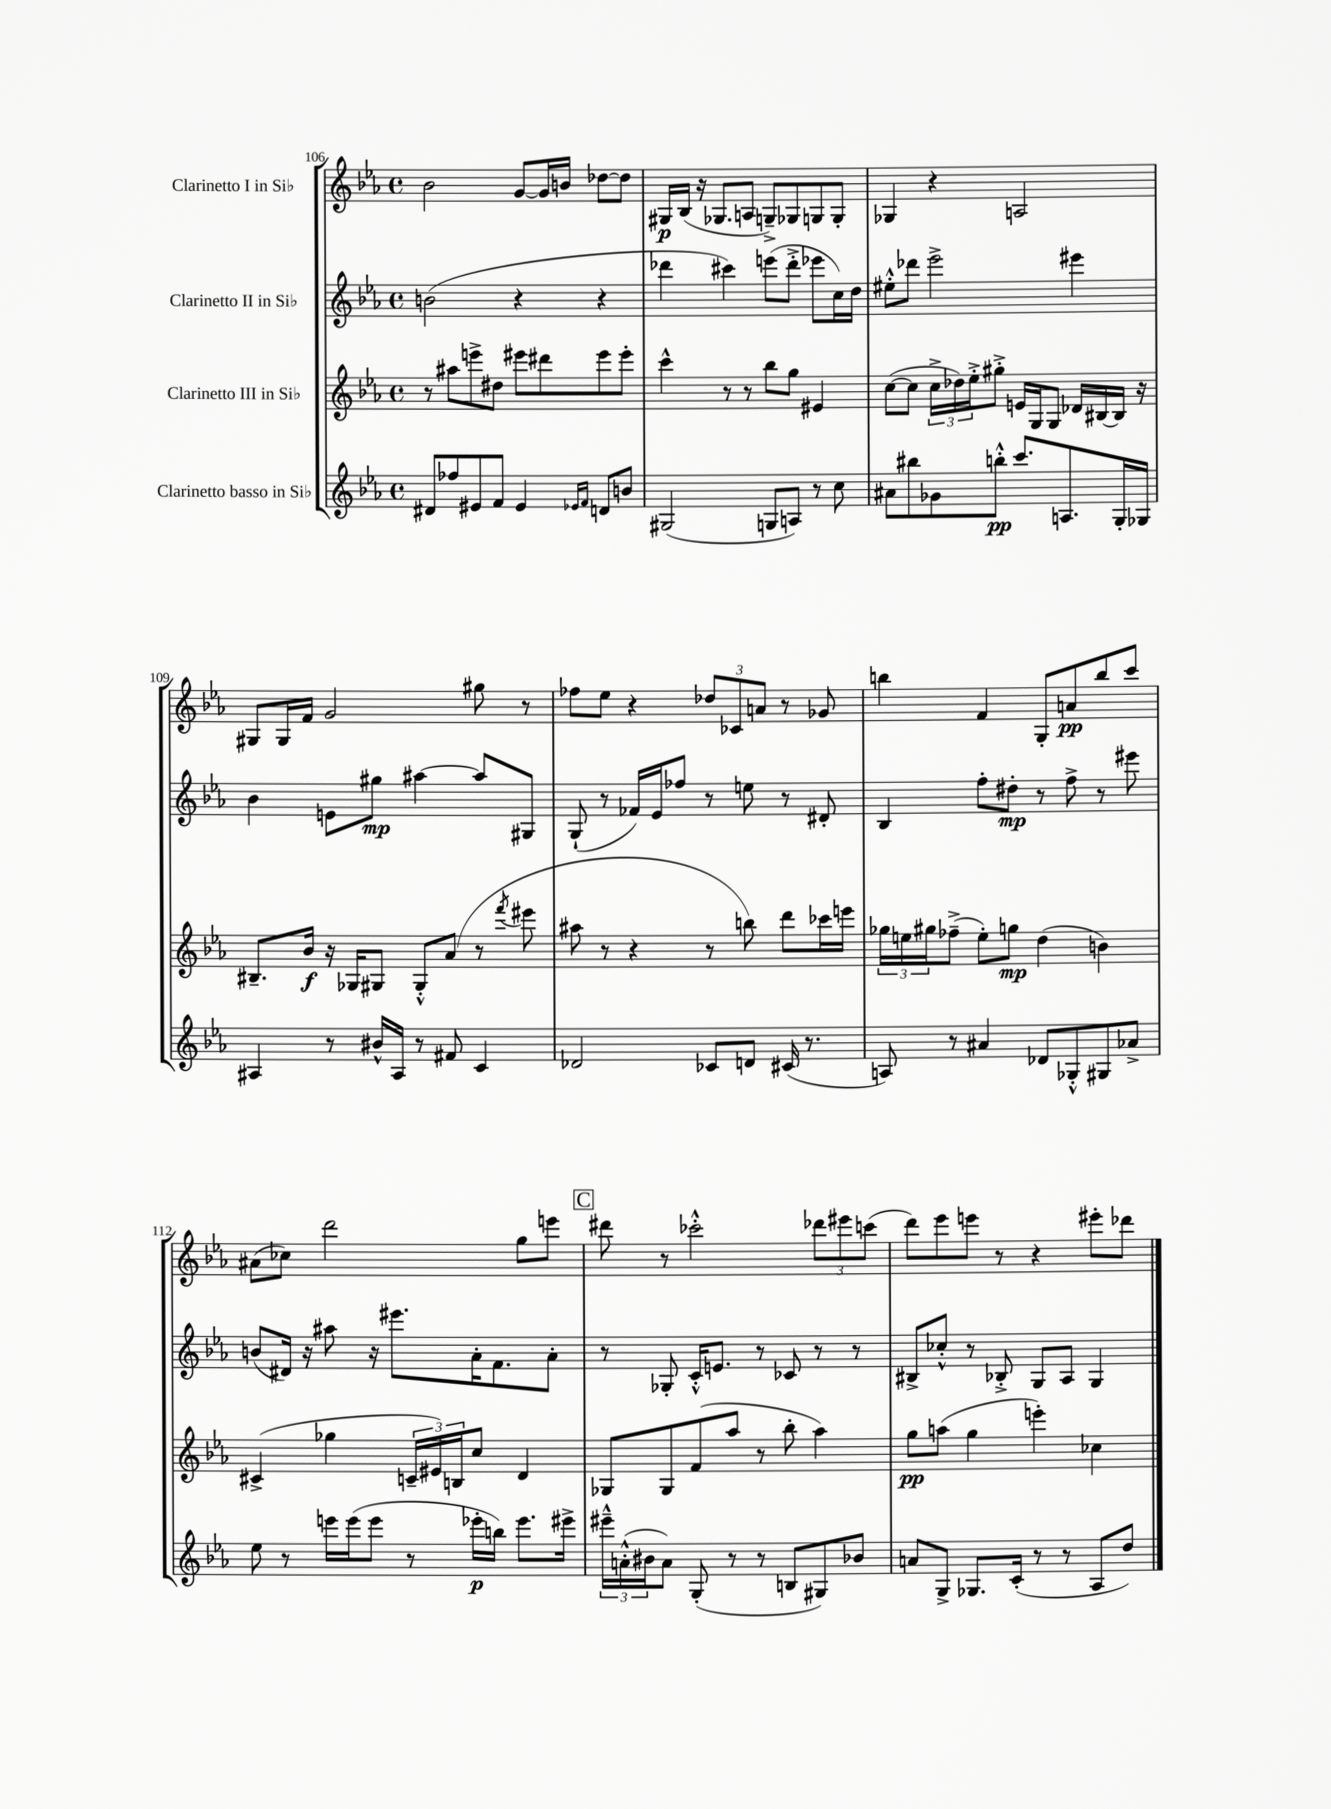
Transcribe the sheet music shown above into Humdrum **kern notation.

**kern	**dynam	**kern	**dynam	**kern	**dynam	**kern	**dynam
*part4	*part4	*part3	*part3	*part2	*part2	*part1	*part1
*staff4	*staff4	*staff3	*staff3	*staff2	*staff2	*staff1	*staff1
*I"Clarinetto basso in Si♭	*	*I"Clarinetto III in Si♭	*	*I"Clarinetto II in Si♭	*	*I"Clarinetto I in Si♭	*
*clefG2	*	*clefG2	*	*clefG2	*	*clefG2	*
*k[b-e-a-]	*	*k[b-e-a-]	*	*k[b-e-a-]	*	*k[b-e-a-]	*
*M4/4	*	*M4/4	*	*M4/4	*	*M4/4	*
*met(c)	*	*met(c)	*	*met(c)	*	*met(c)	*
=106	=106	=106	=106	=106	=106	=106	=106
8d#X/L	.	8r	.	(2bn\	.	2b-\	.
8ff-X/	.	8aa#X\L	.	.	.	.	.
8e#X/	.	8eeen^\	.	.	.	.	.
8f/J	.	8dd#X\J	.	.	.	.	.
4e#/	.	8eee#X\L	.	4r	.	[8g/L	.
.	.	8ddd#X\	.	.	.	16g/L]	.
.	.	.	.	.	.	16bn/JJ	.
16qqe-X/LL	.	.	.	.	.	.	.
16qqf/JJ	.	.	.	.	.	.	.
8dn/L	.	8eee#\	.	4r	.	[8dd-X\L	.
8bn/J	.	8eee#'\J	.	.	.	8dd-\J]	.
=107	=107	=107	=107	=107	=107	=107	=107
(2G#X/	.	4ccc^^\	.	4ddd-X\	.	16G#X/LL	p
.	.	.	.	.	.	(16B-/JJ	.
.	.	.	.	.	.	16r	.
.	.	.	.	.	.	8.G-X/L	.
.	.	8r	.	4ccc#X\)	.	.	.
.	.	8r	.	.	.	8An/J	.
8Gn/L	.	8bb-\L	.	(8eeen\L	.	8Gn~^/L)	.
8An/J)	.	8gg\J	.	8ddd-'^\J	.	8G-X/	.
8r	.	4e#X/	.	8eee-X\L	.	8Gn/	.
8cc\	.	.	.	16cc\L)	.	8G'/J	.
.	.	.	.	16dd\JJ	.	.	.
=108	=108	=108	=108	=108	=108	=108	=108
8a#X\L	.	([8cc\L	.	8ee#X'^^\L	.	4G-X/	.
8bb#X\	.	8cc\J]	.	8ddd-X\J	.	.	.
8g-X\	.	24cc^\LL	.	2eee-^\	.	4r	.
.	.	24dd-X\)	.	.	.	.	.
.	.	24ee-'^\J	.	.	.	.	.
8bbn'^^\J	pp	8gg#X'^\J	.	.	.	.	.
8.ccc/L	.	16en/LL	.	.	.	2An/	.
.	.	16G/J	.	.	.	.	.
.	.	8G/J	.	.	.	.	.
8.An/	.	.	.	.	.	.	.
.	.	16d-X/LL	.	4eee#X\	.	.	.
.	.	[16B#X/	.	.	.	.	.
16G'/L	.	16B#/JJ]	.	.	.	.	.
16G-X/JJ	.	16r	.	.	.	.	.
!!LO:LB:g=z
=109	=109	=109	=109	=109	=109	=109	=109
4A#X/	.	8.B#X~/L	.	4b-\	.	8G#X/L	.
.	.	.	.	.	.	16G#/L	.
.	.	16b-/Jk	f	.	.	16f/JJ	.
8r	.	16r	.	8en\L	.	2g/	.
.	.	16G-X/KL	.	.	.	.	.
16b#X^^/LL	.	8G#X/J	.	8gg#X\J	mp	.	.
16A#/JJ	.	.	.	.	.	.	.
8r	.	8G#'^^/L	.	[4aa#X\	.	.	.
8f#X/	.	(8a-/J	.	.	.	.	.
4c/	.	8r	.	8aa#/L]	.	8gg#X\	.
.	.	8qfff/	.	.	.	.	.
.	.	8eee#X\	.	8G#X/J	.	8r	.
=110	=110	=110	=110	=110	=110	=110	=110
2d-X/	.	8aa#X\	.	(8G`/	.	8ff-X\L	.
.	.	8r	.	8r	.	8ee-\J	.
.	.	4r	.	16f-X/LL)	.	4r	.
.	.	.	.	16e-/J	.	.	.
.	.	.	.	8ff-X/J	.	.	.
8c-X/L	.	8r	.	8r	.	12dd-X/L	.
.	.	.	.	.	.	12c-X/	.
8dn/J	.	8bbn\)	.	8een\	.	.	.
.	.	.	.	.	.	12an/J	.
(16c#X/	.	8ddd\L	.	8r	.	8r	.
8.r	.	.	.	.	.	.	.
.	.	16ccc-X\L	.	8d#X'/	.	8g-X/	.
.	.	16eeen\JJ	.	.	.	.	.
=111	=111	=111	=111	=111	=111	=111	=111
8An/)	.	24gg-X\LL	.	4B-/	.	4bbn\	.
.	.	24een\	.	.	.	.	.
.	.	24gg#X\J	.	.	.	.	.
8r	.	(8ff-X~^\J	.	.	.	.	.
4a#X/	.	8ee'\L)	.	8ff'\L	.	4f/	.
.	.	8ggn\J	mp	8dd#X'\J	mp	.	.
8d-X/L	.	(4dd\	.	8r	.	8G'/L	.
8G-X'^^/	.	.	.	8ff^\	.	8an/	pp
8G#X/	.	4bn\)	.	8r	.	8bb/	.
8a-X^/J	.	.	.	8eee#X\	.	8ccc/J	.
!!LO:LB:g=z
=112	=112	=112	=112	=112	=112	=112	=112
8ee-\	.	(4c#X^/	.	(8bn/L	.	(8a#X\L	.
8r	.	.	.	16d#X/Jk)	.	8cc-X\J)	.
.	.	.	.	16r	.	.	.
16eeen\LL	.	4gg-X\	.	8aa#X\	.	2ddd\	.
(16eee\J	.	.	.	.	.	.	.
8eee\J	.	.	.	16r	.	.	.
.	.	.	.	8.eee#X\L	.	.	.
8r	.	24cn~/LL	.	.	.	.	.
.	.	24e#X/)	.	.	.	.	.
.	.	24Bn/J	.	.	.	.	.
16eee-X'\LL	p	8cc/J	.	16a-'\K	.	.	.
16bbn\JJ)	.	.	.	8.f\	.	.	.
8.eee-\L	.	4d/	.	.	.	8gg\L	.
.	.	.	.	8a-'\J	.	8eeen\J	.
16eee#X^\Jk	.	.	.	.	.	.	.
!!LO:REH:place=s1:t=C
=113	=113	=113	=113	=113	=113	=113	=113
24eee#X~^^\LL	.	8G-X/L	.	8r	.	8ddd#X\	.
(24an'^^\	.	.	.	.	.	.	.
24b#X\J	.	.	.	.	.	.	.
8a\J)	.	8G-/	.	8G-X'/	.	8r	.
(8G'/	.	(8f/	.	16c'^^/KL	.	2ccc-X'^^\	.
.	.	.	.	8.en/J	.	.	.
8r	.	8aa-/J	.	.	.	.	.
8r	.	8r	.	8r	.	.	.
8Bn/L	.	8bb-'\	.	8c-X/	.	.	.
8G#X/)	.	4aa-\)	.	8r	.	12ddd-X\L	.
.	.	.	.	.	.	12eee#X\	.
8b-X/J	.	.	.	8r	.	.	.
.	.	.	.	.	.	(12cccn\J	.
=114	=114	=114	=114	=114	=114	=114	=114
8an/L	.	8gg\L	pp	8B#X^/L	.	8ddd\L)	.
8G^/J	.	(8aan\J	.	8cc-X'^^/J	.	8eee-\	.
8.G-X/L	.	4gg\	.	8r	.	8eeen\J	.
.	.	.	.	8B-X'^/	.	8r	.
(16c'/Jk	.	.	.	.	.	.	.
8r	.	4eeen'\)	.	8G/L	.	4r	.
8r	.	.	.	8A-/J	.	.	.
8A-/L	.	4cc-X\	.	4G/	.	8eee#X'\L	.
8dd/J)	.	.	.	.	.	8ddd-X\J	.
==	==	==	==	==	==	==	==
*-	*-	*-	*-	*-	*-	*-	*-
